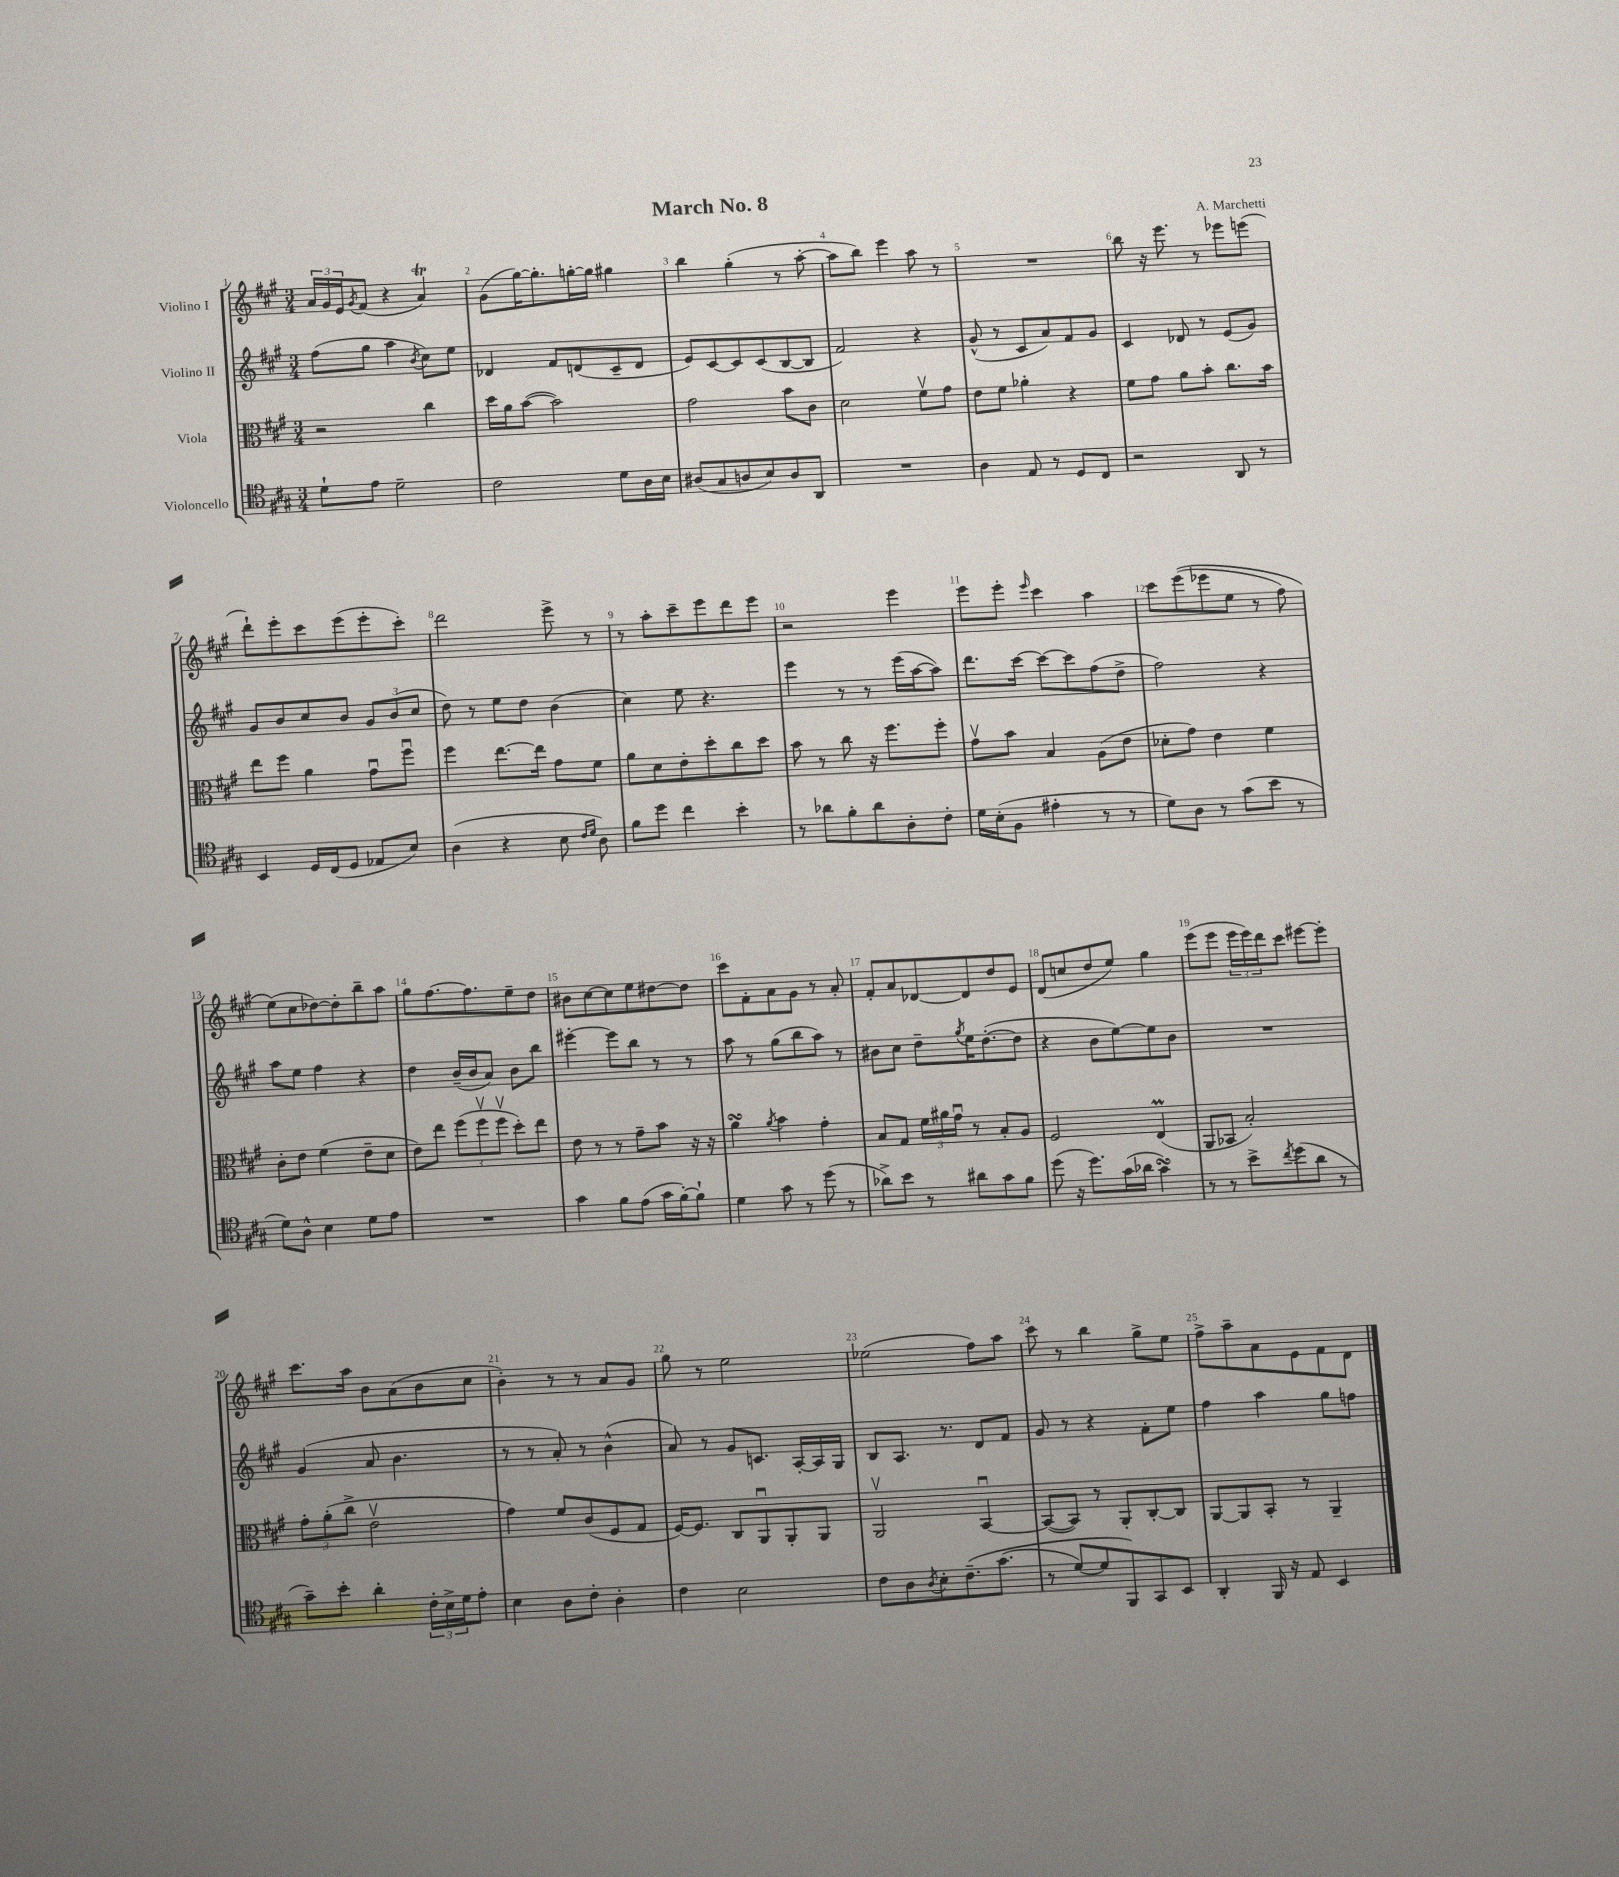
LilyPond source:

\header { title = "March No. 8" composer = "A. Marchetti" }
<<
\new StaffGroup <<
\new Staff = "s0" \with { instrumentName = "Violino I" } {
    \clef treble \key a \major \numericTimeSignature \time 3/4
    \tuplet 3/2 { a'16 gis'16 e'16 } \acciaccatura { gis'8 } fis'8( r4 a'4\trill) |
    gis'8( gis''16~) gis''8.-. g''16~-. g''16 gis''4 |
    b''4 gis''4-.( r8 a''8~-. |
    a''8 b''8) e'''4 a''8 r8 |
    R2. |
    b''8 r16 e'''8. r8 ees'''8 e'''8( |
    d'''8-!) e'''8-. cis'''8 e'''8( e'''8-. cis'''8-.) |
    d'''2 e'''8-> r8 |
    r8 a''8-. cis'''8-- e'''8 d'''8 e'''8 |
    r2 e'''4 |
    e'''8 e'''8-. \grace { e'''16 } cis'''4 a''4 |
    cis'''8 e'''8(\( ees'''8 e''8 r8 fis''8) |
    e''8(\) cis''8 des''8~) des''8-. b''8-- a''8 |
    gis''8 fis''8.~ fis''8. e''8-- d''8 |
    bis'8 cis''8~ cis''8 e''8 dis''8~ dis''8 |
    cis'''8 fis'8-. a'8 gis'8 r8 a'8-. |
    fis'8-. a'8 des'8~ des'8 d''8 e'8 |
    d'8( c''8 d''8 e''8) gis''4 |
    e'''8( e'''8 \tuplet 3/2 { e'''16 e'''16) d'''16 } cis'''8 eis'''8~ eis'''8-. |
    cis'''8. a''16 b'8 a'8( b'8 cis''8 |
    b'4-.) r8 r8 a'8 gis'8 |
    gis''8 r8 e''2 |
    ees''2( fis''8) a''8 |
    cis'''8 r8 b''4 gis''8-> e''8 |
    fis''8-> a''8-- a'8 e'8 fis'8 d'8 \bar "|." |
}
\new Staff = "s1" \with { instrumentName = "Violino II" } {
    \clef treble \key a \major \numericTimeSignature \time 3/4
    fis''8( gis''8 a''4 \acciaccatura { b'8 } cis''8) e''8 |
    des'4 fis'8 d'8( cis'8-- d'8 |
    e'8) cis'8~ cis'8 cis'8( b8~ b8 |
    fis'2) r4 |
    gis'8-^( r8 cis'8 a'8) fis'8 gis'8 |
    cis'4 des'8 r8 e'8( gis'8) |
    gis'8 b'8 cis''8 b'8 \tuplet 3/2 { gis'8 b'8( cis''8 } |
    d''8) r8 e''8 d''8 b'4( |
    cis''4) e''8 r4. |
    e'''4 r8 r8 e'''16( a''16~ a''8) |
    d'''8. cis'''16~ cis'''8~ cis'''8 fis''8( d''8-> |
    fis''2) r4 |
    a''8 e''8 fis''4 r4 |
    d''4 b'16--( b'16 a'8) b'8 b''8 |
    eis'''4~-. eis'''8 b''8 r8 r8 |
    a''8 r8 gis''8( b''8 a''8) r8 |
    bis'8 cis''8 d''8-- \acciaccatura { gis''8 } e''16 d''8.~-.( d''8 |
    r4 b'8 e''8~) e''8 b'8 |
    R2. |
    gis'4( a'8 b'4. |
    r8 r8 a'8-.) r8 b'4-^( |
    a'8) r8 gis'8 c'8. a16~-. a16 gis16 |
    b8 a8. r8. d'8 fis'8 |
    gis'8 r8 r4 fis'8-. e''8 |
    fis''4 a''4 gis''8 f''8 \bar "|." |
}
\new Staff = "s2" \with { instrumentName = "Viola" } {
    \clef alto \key a \major \numericTimeSignature \time 3/4
    r2 cis''4 |
    d''16 a'16 b'8~( b'2) |
    gis'2 b'8 cis'8 |
    d'2 fis'8\upbow gis'8 |
    e'8 fis'8 aes'4-. r4 |
    fis'8 gis'8 a'8 b'8-. cis''8. b'16 |
    e''8 fis''8 a'4 gis'8\downbow fis''8\downbow |
    fis''4 e''8.~ e''16 gis'8 fis'8 |
    a'8 d'8 e'8-. d''8-. cis''8 d''8 |
    b'8 r8 cis''8 r16 fis''8. fis''8-. |
    gis'8\upbow b'8 b4 a8( e'8 |
    des'8-. gis'8) e'4 fis'4 |
    cis'8-. e'8 fis'4( e'8-- d'8 |
    e'8) e''8 \tuplet 3/2 { fis''8( fis''8\upbow fis''8\upbow } d''8-.) e''8 |
    e'8 r8 r8 gis'8-- b'8 r16 r16 |
    a'4\turn \acciaccatura { a'8 } b'4 gis'4-. |
    b8 gis8 \tuplet 3/2 { fis'16 ais'16 gis'16\downbow } r8 b8-. a8 |
    fis2 e4\prall( |
    a,8 bes,8 b2-.) |
    \tuplet 3/2 { gis'8-. a'8-.( cis''8-> } e'2\upbow |
    gis'4) fis'8 cis'8( fis8 gis8 |
    fis16~) fis8. cis8 a,8\downbow a,8-. a,8 |
    a,2\upbow b,4~\downbow |
    b,8~( b,8) r8 a,8-. cis8~-. cis8 |
    a,8~ a,8 b,8-. r8 a,4-- \bar "|." |
}
\new Staff = "s3" \with { instrumentName = "Violoncello" } {
    \clef tenor \key a \major \numericTimeSignature \time 3/4
    d'8-! e'8 d'2-- |
    cis'2 d'8 a16 b16 |
    ais8( gis8 a8 b8) a8 a,8 |
    R2. |
    a4 e8 r8 d8 cis8 |
    r2 a,8 r8 |
    b,4 d16 cis16( d8 ees8 b8) |
    a4( r4 b8 \grace { cis'16 d'16 } a8) |
    fis'8 d''8 cis''4 b'4-. |
    r8 aes'8 fis'8-. aes'8 a8-. cis'8-. |
    d'16 b16-.( fis8 eis'4-. r8 r8 |
    d'8) a8 r8 gis'8( b'8 r8 |
    d'8) a8-^ b4 d'8 e'8 |
    R2. |
    gis'4 fis'8 e'8( gis'16 fis'16~-.) fis'8-! |
    d'4 gis'8 r8 d''8( r8 |
    aes'8->) b'8 r8 ais'8 gis'8 fis'8 |
    d''8( r16 d''8.) gis'16( aes'16 gis'4\turn) |
    r8 r8 b'8-> \acciaccatura { cis''8 } d''8( a'8 r8 |
    gis'8--) b'8-. a'4-. \tuplet 3/2 { cis'16-. b16-> d'16 } e'8-. |
    b4 a8 cis'8-. a4-. |
    cis'4 b2 |
    cis'8 a8 \acciaccatura { a8 } b8-. cis'8.--\( gis'8.( |
    r8 d'8~) d'8 fis,8\) gis,8 b,8 |
    a,4-. fis,16 r16 e8 b,4 \bar "|." |
}
>>
>>
\layout { \context { \Score \override BarNumber.break-visibility = ##(#f #t #t) barNumberVisibility = #all-bar-numbers-visible } }
